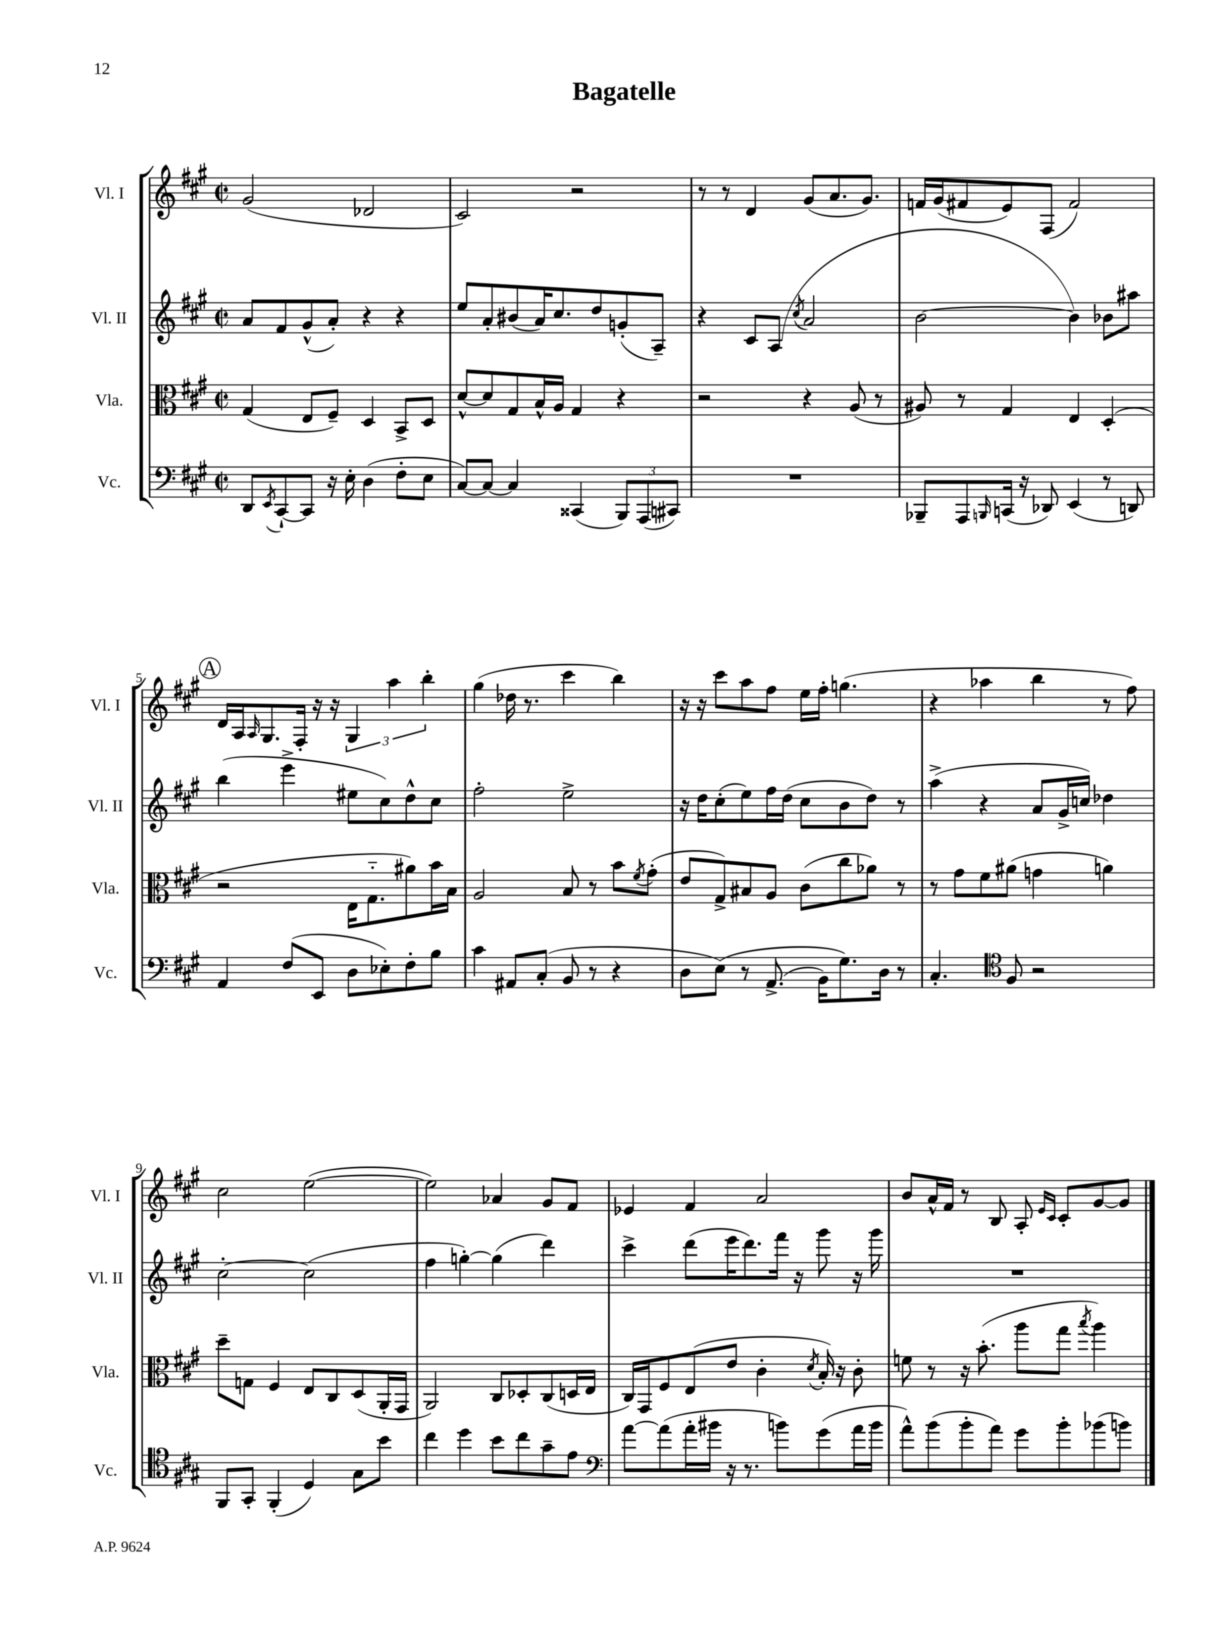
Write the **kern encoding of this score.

**kern	**kern	**kern	**kern
*part4	*part3	*part2	*part1
*staff4	*staff3	*staff2	*staff1
*I"Vc.	*I"Vla.	*I"Vl. II	*I"Vl. I
*I'Vc.	*I'Vla.	*I'Vl. II	*I'Vl. I
*clefF4	*clefC3	*clefG2	*clefG2
*k[f#c#g#]	*k[f#c#g#]	*k[f#c#g#]	*k[f#c#g#]
*M2/2	*M2/2	*M2/2	*M2/2
*met(c|)	*met(c|)	*met(c|)	*met(c|)
=1	=1	=1	=1
8DD/L	(4G#/	8a/L	(2g#/
8qEE/	.	.	.
[8CC#`/	.	8f#/	.
8CC#/J]	8E/L	(8g#^^/	.
16r	8F#~/J)	8a'/J)	.
16E'\	.	.	.
(4D\	4D/	4r	2d-X/
8F#'\L	8BB^/L	4r	.
8E\J	8D/J	.	.
=2	=2	=2	=2
[8C#/L)	[8d^^/L	8ee/L	2c#/)
8C#/J_	8d/]	8a'/	.
4C#/]	8G#/	(8b#X/	.
.	16B^^/L	16a/K)	.
.	16A/JJ	8.cc#/	.
(4CC##X/	4G#/	.	2r
.	.	8dd/	.
12BBB/L)	4r	(8gn'/	.
(12AAA/	.	.	.
.	.	8A~/J)	.
12CC#X/J)	.	.	.
=3	=3	=3	=3
1r	2r	4r	8r
.	.	.	8r
.	.	8c#/L	4d/
.	.	(8A/J	.
.	.	8qcc#/	.
.	4r	2a/	(8g#/L
.	.	.	8.a/
.	(8A/	.	.
.	.	.	8.g#/J)
.	8r	.	.
=4	=4	=4	=4
8BBB-X~/L	8A#X/)	[2b\	16fn/LL
.	.	.	(16g#/J
8AAA/	8r	.	8f#X/
16qqBBBn/	.	.	.
(16CCn/Jk	4G#/	.	8e/)
16r	.	.	.
8DD-X/)	.	.	(8F#/J
(4EE/	4E/	4b\])	2f#/)
8r	(4D'/	8b-X\L	.
8DDn/)	.	8aa#X\J	.
!!LO:LB:g=z
!!LO:REH:place=s1:t=A
=5	=5	=5	=5
4AA/	2r	(4bb\	16d/LL
.	.	.	16A/J
.	.	.	16qqA/
.	.	.	8.G#/
(8F#/L	.	4eee^\	.
.	.	.	16F#'/Jk
8EE/J	.	.	16r
.	.	.	16r
8D\L	16E\KL	8ee#X\L	6G#/
.	8.G#\	.	.
8E-X'\)	.	8cc#\)	.
.	.	.	6aa\
8F#'\	8a#X\)	8dd^^\	.
.	.	.	6bb'\
8B\J	16b\L	8cc#\J	.
.	16B\JJ	.	.
=6	=6	=6	=6
4c#\	2A/	2ff#'\	(4gg#\
8AA#X/L	.	.	16dd-X\
.	.	.	8.r
(8C#'/J	.	.	.
8BB/	8B/	2ee^\	4ccc#\
8r	8r	.	.
4r	8b\L	.	4bb\)
.	8qf#/	.	.
.	(8g#'\J	.	.
=7	=7	=7	=7
8D\L	8e/L	16r	16r
.	.	16dd\KL	16r
(8E\J)	8G#^/)	(8cc#'\	8ccc#\L
8r	8B#X/	8ee\)	8aa\
(8.AA^/	8A/J	16ff#\L	8ff#\J
.	.	(16dd\JJ	.
.	(8c#\L	8cc#\L	16ee\LL
16BB\KL)	.	.	16ff#'\JJ
8.G#\)	8cc#\	8b\	(4.ggn\
.	8a-X\J)	8dd\J)	.
16D\Jk	.	.	.
8r	8r	8r	.
=8	=8	=8	=8
4.C#'/	8r	(4aa^\	4r
.	8g#\L	.	.
.	8f#\	4r	4aa-X\
*clefC4	*	*	*
8F#/	(8a#X\J	.	.
2r	4gn\	8a/L	4bb\
.	.	16g#^/L	.
.	.	16ccn/JJ)	.
.	4an\)	4dd-X\	8r
.	.	.	8ff#\)
!!LO:LB:g=z
=9	=9	=9	=9
8FF#/L	8dd~\L	[2cc#'\	2cc#\
8GG#'/J	8Gn\J	.	.
(4FF#'/	4F#/	.	.
4D/)	8E/L	(2cc#\]	([2ee\
.	8C#/	.	.
8G#\L	(8D/	.	.
8b\J	16AA'/L	.	.
.	16GG#/JJ	.	.
=10	=10	=10	=10
4cc#\	2AA/)	4ff#\	2ee\])
4dd\	.	[4ggn'\)	.
8b\L	8C#/L	(4gg\]	4a-X/
8cc#\	8D-X'/	.	.
8g#~\	(8C#/	4ddd\)	8g#/L
8e\J	16Dn/L	.	8f#/J
.	16E/JJ	.	.
=11	=11	=11	=11
*clefF4	*	*	*
[8a\L	16C#/LL)	4ccc#^\	4e-X/
.	16GG#/J	.	.
(8a\]	8F#/	.	.
16a'\L	(8E/	(8ddd\L	4f#/
16b#X\JJ	.	.	.
16r	8e/J	16eee\K	.
8.r	.	8.ddd\)	.
.	4c#'\	.	2a/
8bn\L)	.	16fff#\Jk	.
.	.	16r	.
.	8qd/	.	.
(8g#\	16B'/)	8ggg#\	.
.	16r	.	.
16a\L	8c#'\	16r	.
16b\JJ	.	16ggg#\	.
=12	=12	=12	=12
8a^^\L)	8fn\	1r	8b/L
(8b\	8r	.	16a^^/L
.	.	.	16f#/JJ
8b'\	16r	.	8r
.	(8.b'\	.	.
8a\J)	.	.	8B/
8g#\L	8aa\L	.	8A'/
.	.	.	16qqe/LL
.	.	.	16qqc#/JJ
8b'\	8gg#\J	.	8c#'/L
.	8qbb/	.	.
(8b-X\	4aa\)	.	[8g#/
8bn\J)	.	.	8g#/J]
==	==	==	==
*-	*-	*-	*-
